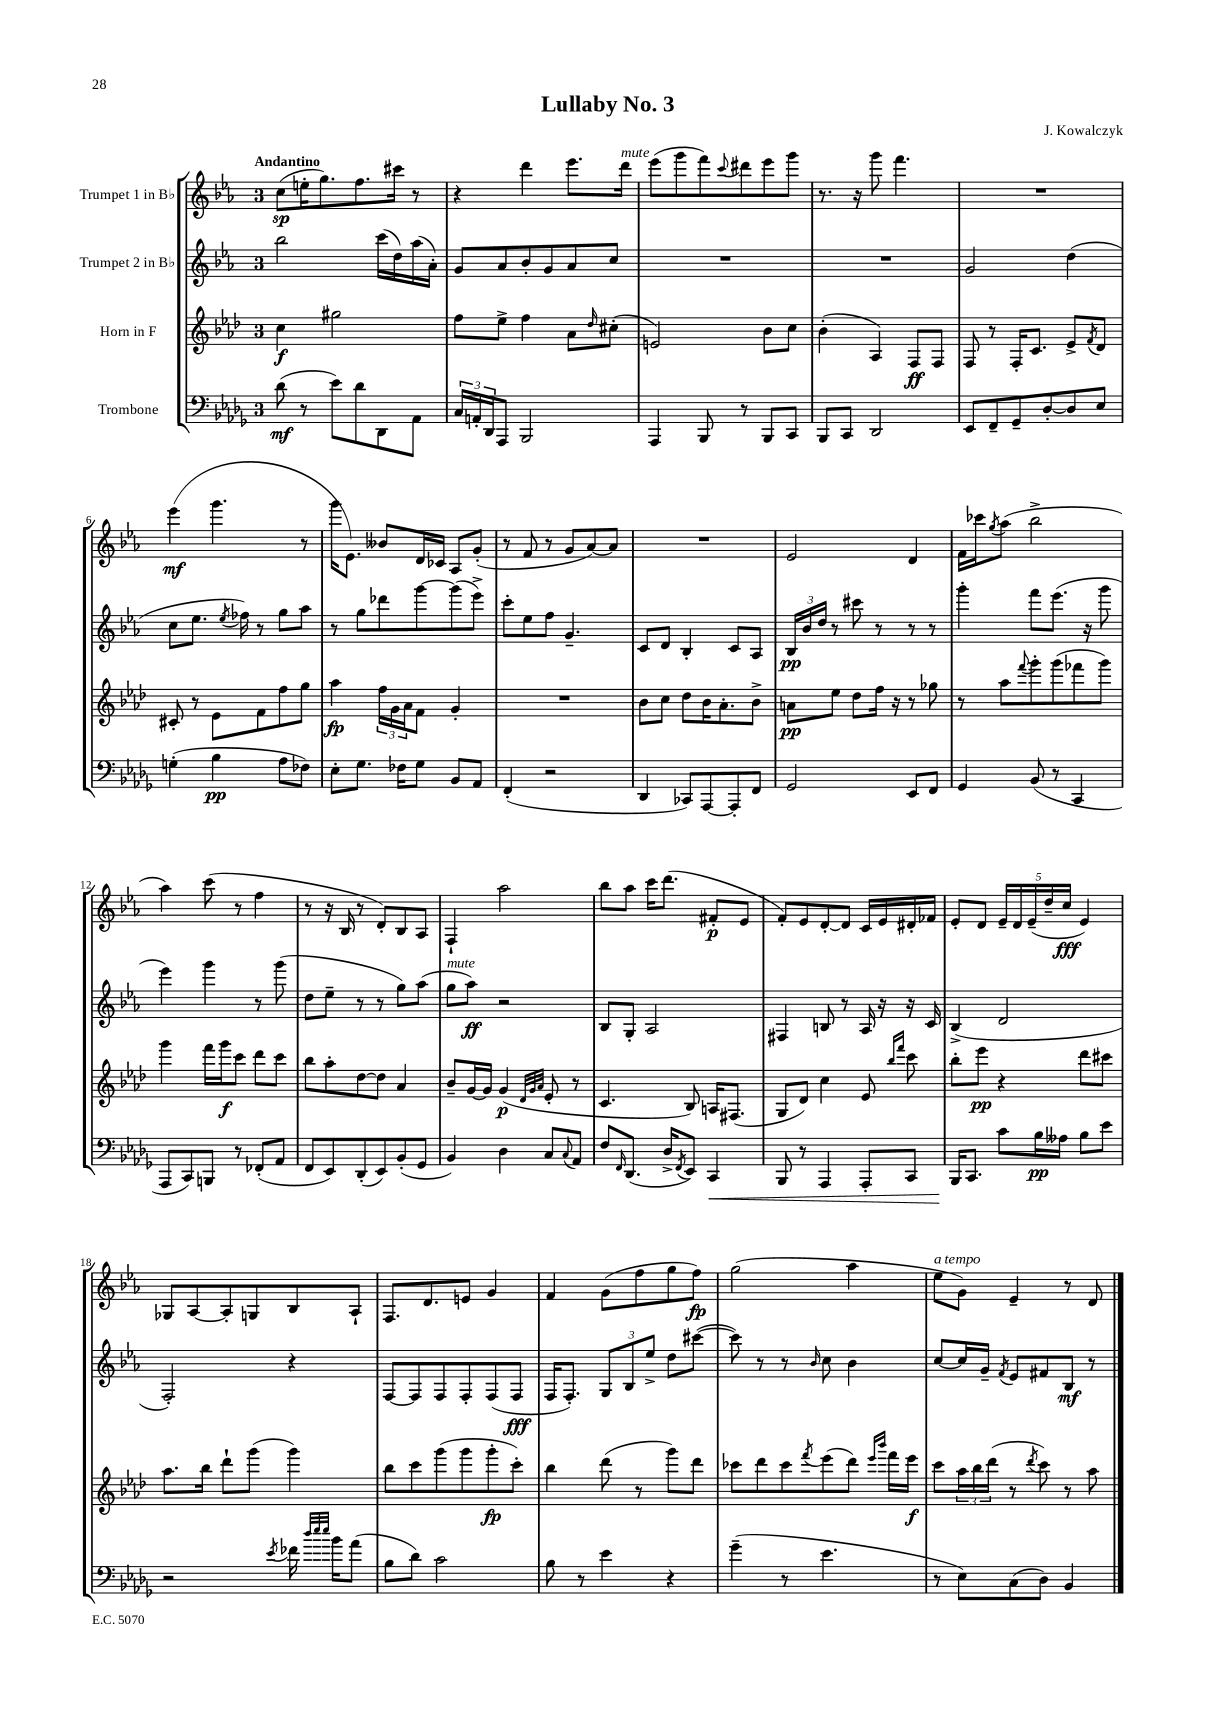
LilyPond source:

\header { title = "Lullaby No. 3" composer = "J. Kowalczyk" }
<<
\new StaffGroup <<
\new Staff = "s0" \with { instrumentName = "Trumpet 1 in Bb" } {
    \clef treble \key ees \major \once \override Staff.TimeSignature.style = #'single-digit \time 3/4 \tempo "Andantino"
    c''8\sp( e''16-. g''8.) f''8. cis'''16 r8 |
    r4 d'''4 ees'''8. d'''16^\markup { \italic "mute" } |
    ees'''8( g'''8 f'''8) \appoggiatura { c'''8 } dis'''8 ees'''8 g'''8 |
    r8. r16 g'''8 f'''4. |
    R2. |
    ees'''4\mf( g'''4. r8 |
    g'''16 ees'8.) beses'8 d'16 ces'16 aes8 g'8-.( |
    r8 f'8 r8 g'8 aes'8~) aes'8 |
    R2. |
    ees'2 d'4 |
    f'16 ces'''16 \acciaccatura { g''8 } aes''8( bes''2-> |
    aes''4) c'''8( r8 f''4 |
    r8 r16 bes16 r8 d'8-.) bes8 aes8 |
    f4-! aes''2 |
    bes''8 aes''8 c'''16 d'''8.( fis'8-.\p ees'8 |
    f'8-.) ees'8 d'8~-. d'8 c'16 ees'16 dis'16-. fes'16 |
    ees'8-. d'8 \tuplet 5/4 { ees'16-- d'16 ees'16--( d''16-- c''16\fff } ees'4) |
    ges8 aes8~ aes8-. g8 bes8 aes8-! |
    f8. d'8. e'8 g'4 |
    f'4 g'8( f''8 g''8 f''8\fp) |
    g''2( aes''4 |
    ees''8^\markup { \italic "a tempo" } g'8) ees'4-- r8 d'8 \bar "|." |
}
\new Staff = "s1" \with { instrumentName = "Trumpet 2 in Bb" } {
    \clef treble \key ees \major \once \override Staff.TimeSignature.style = #'single-digit \time 3/4
    bes''2 c'''16( d''16) aes''16( aes'16-.) |
    g'8 aes'8 bes'8-. g'8 aes'8 c''8 |
    R2. |
    R2. |
    g'2 d''4( |
    c''8 ees''8. \acciaccatura { ees''8 } fes''16) r8 g''8 aes''8 |
    r8 g''8 des'''8 g'''8~ g'''8( ees'''8->) |
    c'''8-. ees''8 f''8 g'4.-- |
    c'8 d'8 bes4-. c'8 aes8 |
    \tuplet 3/2 { bes16\pp bes'16 d''16 } r8 cis'''8 r8 r8 r8 |
    g'''4-. f'''8 ees'''8.( r16 g'''8 |
    ees'''4) g'''4 r8 g'''8( |
    d''8 ees''8-- r8 r8 g''8) aes''8( |
    g''8^\markup { \italic "mute" } aes''8\ff) r2 |
    bes8 g8-. aes2 |
    fis4 b8 r8 aes16 r16 r16 c'16 |
    bes4->( d'2 |
    f2-.) r4 |
    f8~ f8 f8 f8-. f8( f8\fff |
    f16 f8.-.) \tuplet 3/2 { g8 bes8 ees''8-> } d''8 cis'''8~( |
    cis'''8) r8 r8 \grace { bes'16 } c''8 bes'4 |
    c''8~ c''16 g'16-- \acciaccatura { f'8 } ees'8 fis'8 bes8\mf r8 \bar "|." |
}
\new Staff = "s2" \with { instrumentName = "Horn in F" } {
    \clef treble \key aes \major \once \override Staff.TimeSignature.style = #'single-digit \time 3/4
    c''4\f gis''2 |
    f''8 ees''8-> f''4 aes'8 \grace { des''16 } cis''8-.( |
    e'2) bes'8 c''8 |
    bes'4-.( aes4) f8\ff f8 |
    f8 r8 f16-. c'8. ees'8-> \acciaccatura { f'8 } des'8 |
    cis'8-. r8 ees'8 f'8 f''8 g''8 |
    aes''4\fp \tuplet 3/2 { f''16 g'16 aes'16 } f'8 g'4-. |
    R2. |
    bes'8 c''8 des''8 bes'16 aes'8.-. bes'8-> |
    a'8\pp ees''8 des''8 f''16 r16 r8 ges''8 |
    r8 aes''8 \appoggiatura { f'''8 } g'''8-. g'''8( fes'''8 g'''8) |
    g'''4 f'''16 g'''16\f c'''8 des'''8 c'''8 |
    bes''8 aes''8-. des''8~ des''8 aes'4 |
    bes'8-- g'16~ g'16 g'4\p( \grace { des'32 g'32 aes'32 } ees'8-. r8 |
    c'4. bes8) a16 fis8.( |
    g8 des'8) c''4 ees'8 \grace { bes''16 f'''16 } c'''8 |
    bes''8-. ees'''8\pp r4 des'''8 cis'''8 |
    aes''8. bes''16 des'''8-! g'''8( g'''4) |
    bes''8 c'''8 g'''8( g'''8 g'''8-.\fp c'''8-.) |
    bes''4 des'''8( r8 g'''8) des'''8 |
    ces'''8 des'''8 ces'''8 \acciaccatura { f'''8 } ees'''8( des'''8) \grace { ees'''16 bes'''16 } f'''16 ees'''16\f |
    c'''8 \tuplet 3/2 { aes''16 bes''16 des'''16( } r8 \acciaccatura { des'''8 } c'''8) r8 aes''8 \bar "|." |
}
\new Staff = "s3" \with { instrumentName = "Trombone" } {
    \clef bass \key des \major \once \override Staff.TimeSignature.style = #'single-digit \time 3/4
    des'8\mf( r8 ees'8) des'8 des,8 aes,8 |
    \tuplet 3/2 { c16 a,16-. des,16 } aes,,8 bes,,2 |
    aes,,4 bes,,8 r8 bes,,8 c,8 |
    bes,,8 c,8 des,2 |
    ees,8 f,8-- ges,8-- des8~-. des8 ees8 |
    g4-.( bes4\pp aes8 fes8) |
    ees8-. ges8. fes16 ges8 bes,8 aes,8 |
    f,4-.( r2 |
    des,4 ces,8) aes,,8~ aes,,8-. f,8 |
    ges,2 ees,8 f,8 |
    ges,4 bes,8( r8 c,4 |
    aes,,8 c,8) b,,8 r8 fes,8-.( aes,8 |
    f,8 ees,8) des,8-.( ees,8) bes,8-.( ges,8 |
    bes,4) des4 c8 \appoggiatura { c8 } aes,8 |
    f8 \grace { f,16 } des,8.( des16-> \acciaccatura { f,8 } ees,8) c,4\< |
    bes,,8 r8 aes,,4 aes,,8-. c,8 |
    bes,,16\! c,8. c'8 bes16\pp aeses16 bes8 ees'8 |
    r2 \acciaccatura { ees'8 } fes'16 \grace { des''32 ees''32 ees''32 } bes'16 aes'8( |
    bes8 des'8) c'2 |
    bes8 r8 ees'4 r4 |
    ges'4--( r8 ees'4. |
    r8 ees8) c8( des8) bes,4 \bar "|." |
}
>>
>>
